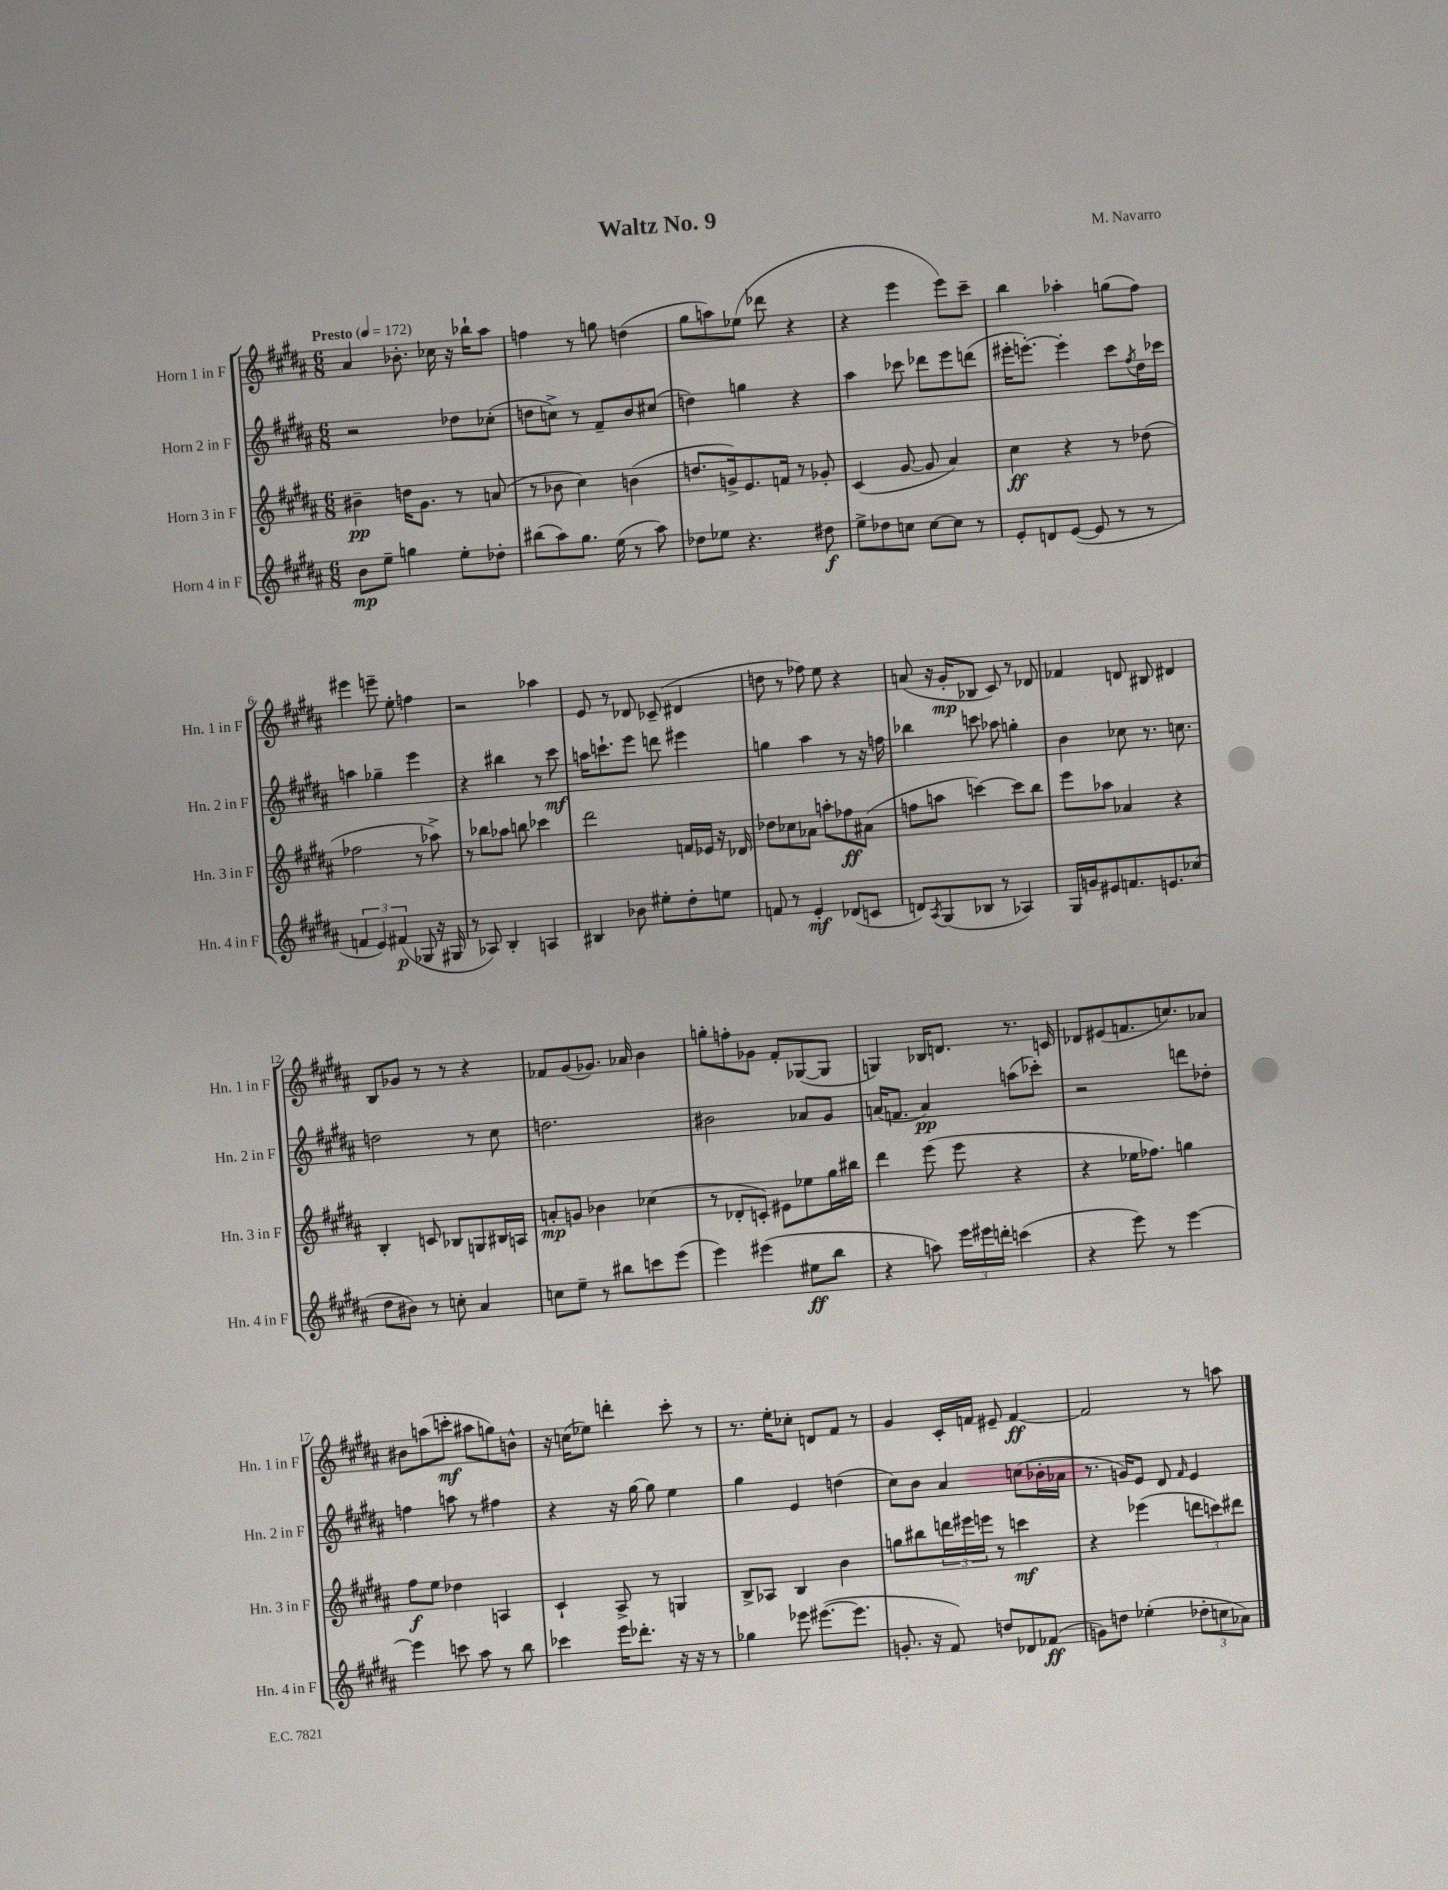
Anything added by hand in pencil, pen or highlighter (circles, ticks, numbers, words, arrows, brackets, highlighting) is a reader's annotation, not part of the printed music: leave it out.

**kern	**kern	**kern	**kern
*staff4	*staff3	*staff2	*staff1
*clefG2	*clefG2	*clefG2	*clefG2
*k[f#c#g#d#a#]	*k[f#c#g#d#a#]	*k[f#c#g#d#a#]	*k[f#c#g#d#a#]
*M6/8	*M6/8	*M6/8	*M6/8
*MM172	*MM172	*MM172	*MM172
8b\L	4b#~\	2r	4a#/
8ee~\J	.	.	.
4gg\	16dd\LK	.	8.b-'\
.	8.g#\J	.	.
.	.	.	16cc-\
8ee'\L	8r	8dd-\L	16r
.	.	.	16bb-`\LK
8dd-'\J	(8a/	(8cc-'\J	8aa#\J
=	=	=	=
(8bb#\L	8r	8dd\L	4ff\
8aa#\)	8b-\	8cc^\J)	.
8.gg#\J	4cc#\)	8r	8r
.	.	8f#~/L	8gg\
(16ee\	.	.	.
8r	(4b\	8b/	(4dd\
8aa#\)	.	(8cc#/J	.
=	=	=	=
8dd-\L	8.dd/L	4dd\)	8gg#\L
8ee-\J	.	.	8aa\)
.	16g^/k)	.	.
4.r	8.e/	4gg\	(8ee-\J
.	.	.	8ddd-\
.	16f/Jk	.	.
.	8r	4r	4r
8dd#\	8g-'/	.	.
=	=	=	=
8ee^\L	(4c#/	4aa#\	4r
8dd-\	.	.	.
8cc\J	[8g#/	8ccc-\	4eee\
[8cc\L	8g#/]	8ddd-\L	.
8cc\]J	4a#/)	8eee\	8eee\L)
8r	.	(8ddd\J	8ccc#~\J
=	=	=	=
8e'/L	4cc#\	16eee#'\LK	4bb\
.	.	[8.eee'\J)	.
8d/	.	.	.
([8e/J	4r	4eee'\]	4aa-'\
8e/]	.	.	.
8r	8r	8ccc#\L	(8gg\L
.	.	8qff#/	.
8r	(8dd-\	16dd#\L	8ff#\J)
.	.	16ccc-\JJ	.
=	=	=	=
6f/	2ff-\	4aa\	4eee#\
6e/)	.	.	.
.	.	4gg-~\	8eee~\
(6f#/	.	.	.
.	.	.	8ee'\
8G-/	8r	4eee\	4ff\
16r	8aa-^\)	.	.
16G#/	.	.	.
=	=	=	=
8r	8r	4r	2r
8A-/)	8bb-\L	.	.
4B'/	8aa-\J	4bb#\	.
.	8bb\	.	.
4A/	4ccc-\	8r	4aa-\
.	.	8ccc#\	.
=	=	=	=
4B#/	2ddd#\	16aa\LK	8e/
.	.	8.ccc`\	.
.	.	.	8r
8b-\	.	8eee\J	8d-/
8ee#'\L	.	8ddd\	(8c-~/
8dd#'\	16f/LL	4eee#\	4d#/
.	16e-/JJ	.	.
8ee\J	16r	.	.
.	16d-/	.	.
=	=	=	=
8f/	8dd-\L	4gg\	8dd\
8r	8cc-\	.	8r
4e'/	8a-\J	4aa#\	8ff-\)
.	8aa'\L	.	8ee\
(8d-/L	8ff-\	8r	4r
8c/J	(8a#\J	16r	.
.	.	16ff\	.
=	=	=	=
8d/L)	8ff\L	4bb-\	(8a/
8qA#/	.	.	.
(8G#/	8aa\J	.	16r
.	.	.	16g#'/LK
8B-/J	[4ccc\)	8ccc\	8B-/J
8r	.	8aa-\	8c#/)
4A-/)	8ccc\]L	4gg'\	8r
.	8bb\J	.	8d-/
=	=	=	=
16G#/LL	8eee\L	4b\	4f-/
16g/J	.	.	.
8e#/	8aa-\J	.	.
8.f/	4a-/	8cc-\	8d/
.	.	8.r	8B#/
8.e/	.	.	.
.	4r	.	4d#/
.	.	8.cc\	.
(8cc-/J	.	.	.
=	=	=	=
8dd#\L	4B'/	2dd\	8B/L
8b#\J)	.	.	8g-/J
8r	8c/	.	8r
8cc'\	8B-/L	.	8r
4a#/	8G/	8r	4r
.	16B#/L	8cc#\	.
.	16A/JJ	.	.
=	=	=	=
8cc\L	8a'/L	2.dd\	8f-/L
8ee~\J	8g/J	.	(8g#/
8r	4b-\	.	8.g-/J)
8bb#\L	.	.	.
.	.	.	16a-/
8ccc\	(4cc-\	.	4b\
(8eee\J	.	.	.
=	=	=	=
4eee\)	8r	2b#\	8gg'\L
.	8d-'/L	.	8ff'\
(4eee#\	8c'/J)	.	8g-\J
.	8e#\L	.	8f#'/L
8ee#\L	8ee-\	8a-/L	([8G-/
8bb\J	16gg#\L	8g#/J	8G-/]J
.	16bb#\JJ	.	.
=	=	=	=
4r	4ddd#\	(16a/LK	4G/)
.	.	8.f/J	.
8aa\)	(8eee\	4a/)	16B-/LK
.	.	.	8.d/J
24eee\LL	8eee\	.	.
24eee#\	.	.	.
24ddd'\JJ	.	.	.
(4ccc\	4r	(8aa\L	8.r
.	.	8ccc-'\J)	.
.	.	.	16c/
=	=	=	=
4r	4r	2r	8d-/L
.	.	.	(8e#/
8eee\)	16ee-\LK	.	8.f/
.	8.ff-\J)	.	.
8r	.	.	.
.	.	.	8.cc/)
[4eee\	4gg\	8ddd\L	.
.	.	8dd-'\J	8a-/J
=	=	=	=
4eee\]	8ff#\L	4ff\	8b#\L
.	8ee\J	.	(8aa\
8ccc\	4dd-\	8aa\	8ccc'\J
8aa#\	.	8r	8aa#\L
8r	4A/	4ff#\	8gg\)
8bb\	.	.	8b^^\J
=	=	=	=
4ccc-\	4c#`/	4r	16r
.	.	.	(16cc\LK
.	.	.	8ee-\J)
16eee\LK	8A#^/	16r	4ddd'\
8.ddd-'\J	.	[16gg#\	.
.	8r	8gg#\]	.
16r	4G/	4ee\	8ccc#'\
16r	.	.	.
8r	.	.	8r
=	=	=	=
4gg-\	8B^/L	4gg#\	8.r
.	8A-/J	.	.
.	.	.	16ee'\LK
8eee-\	4B/	4e/	8cc-'\J
([8.eee#\L	.	.	8d/L
.	4b\	(4dd\	8f#/J
8.eee#\]J	.	.	.
.	.	.	8r
=	=	=	=
8.g'/	8gg\L	8cc#\L)	4g#/
.	8bb#\	8b\J	.
16r	.	.	.
8f#/)	24ddd\L	4a#/	16c#'/LL
.	24eee#\	.	.
.	.	.	16f/JJ
.	24eee\JJ	.	.
8dd/L	8r	.	8e#~/
8d-/	4ccc\	(8cc\L	[4f/
(8f-/J	.	16b-'\L	.
.	.	16a-\JJ	.
=	=	=	=
8g\L)	4r	8.r	2f/]
8dd\J	.	.	.
.	.	16g/LK)	.
(4ee-'\	(4eee-\	8e/J	.
.	.	8d#/	.
.	.	16qqf#/	.
12dd-'\L	12ddd\L	4e/	8r
12cc\	12ccc\)	.	.
.	.	.	8aa\
12a-\J)	12ddd#\J	.	.
==	==	==	==
*-	*-	*-	*-
